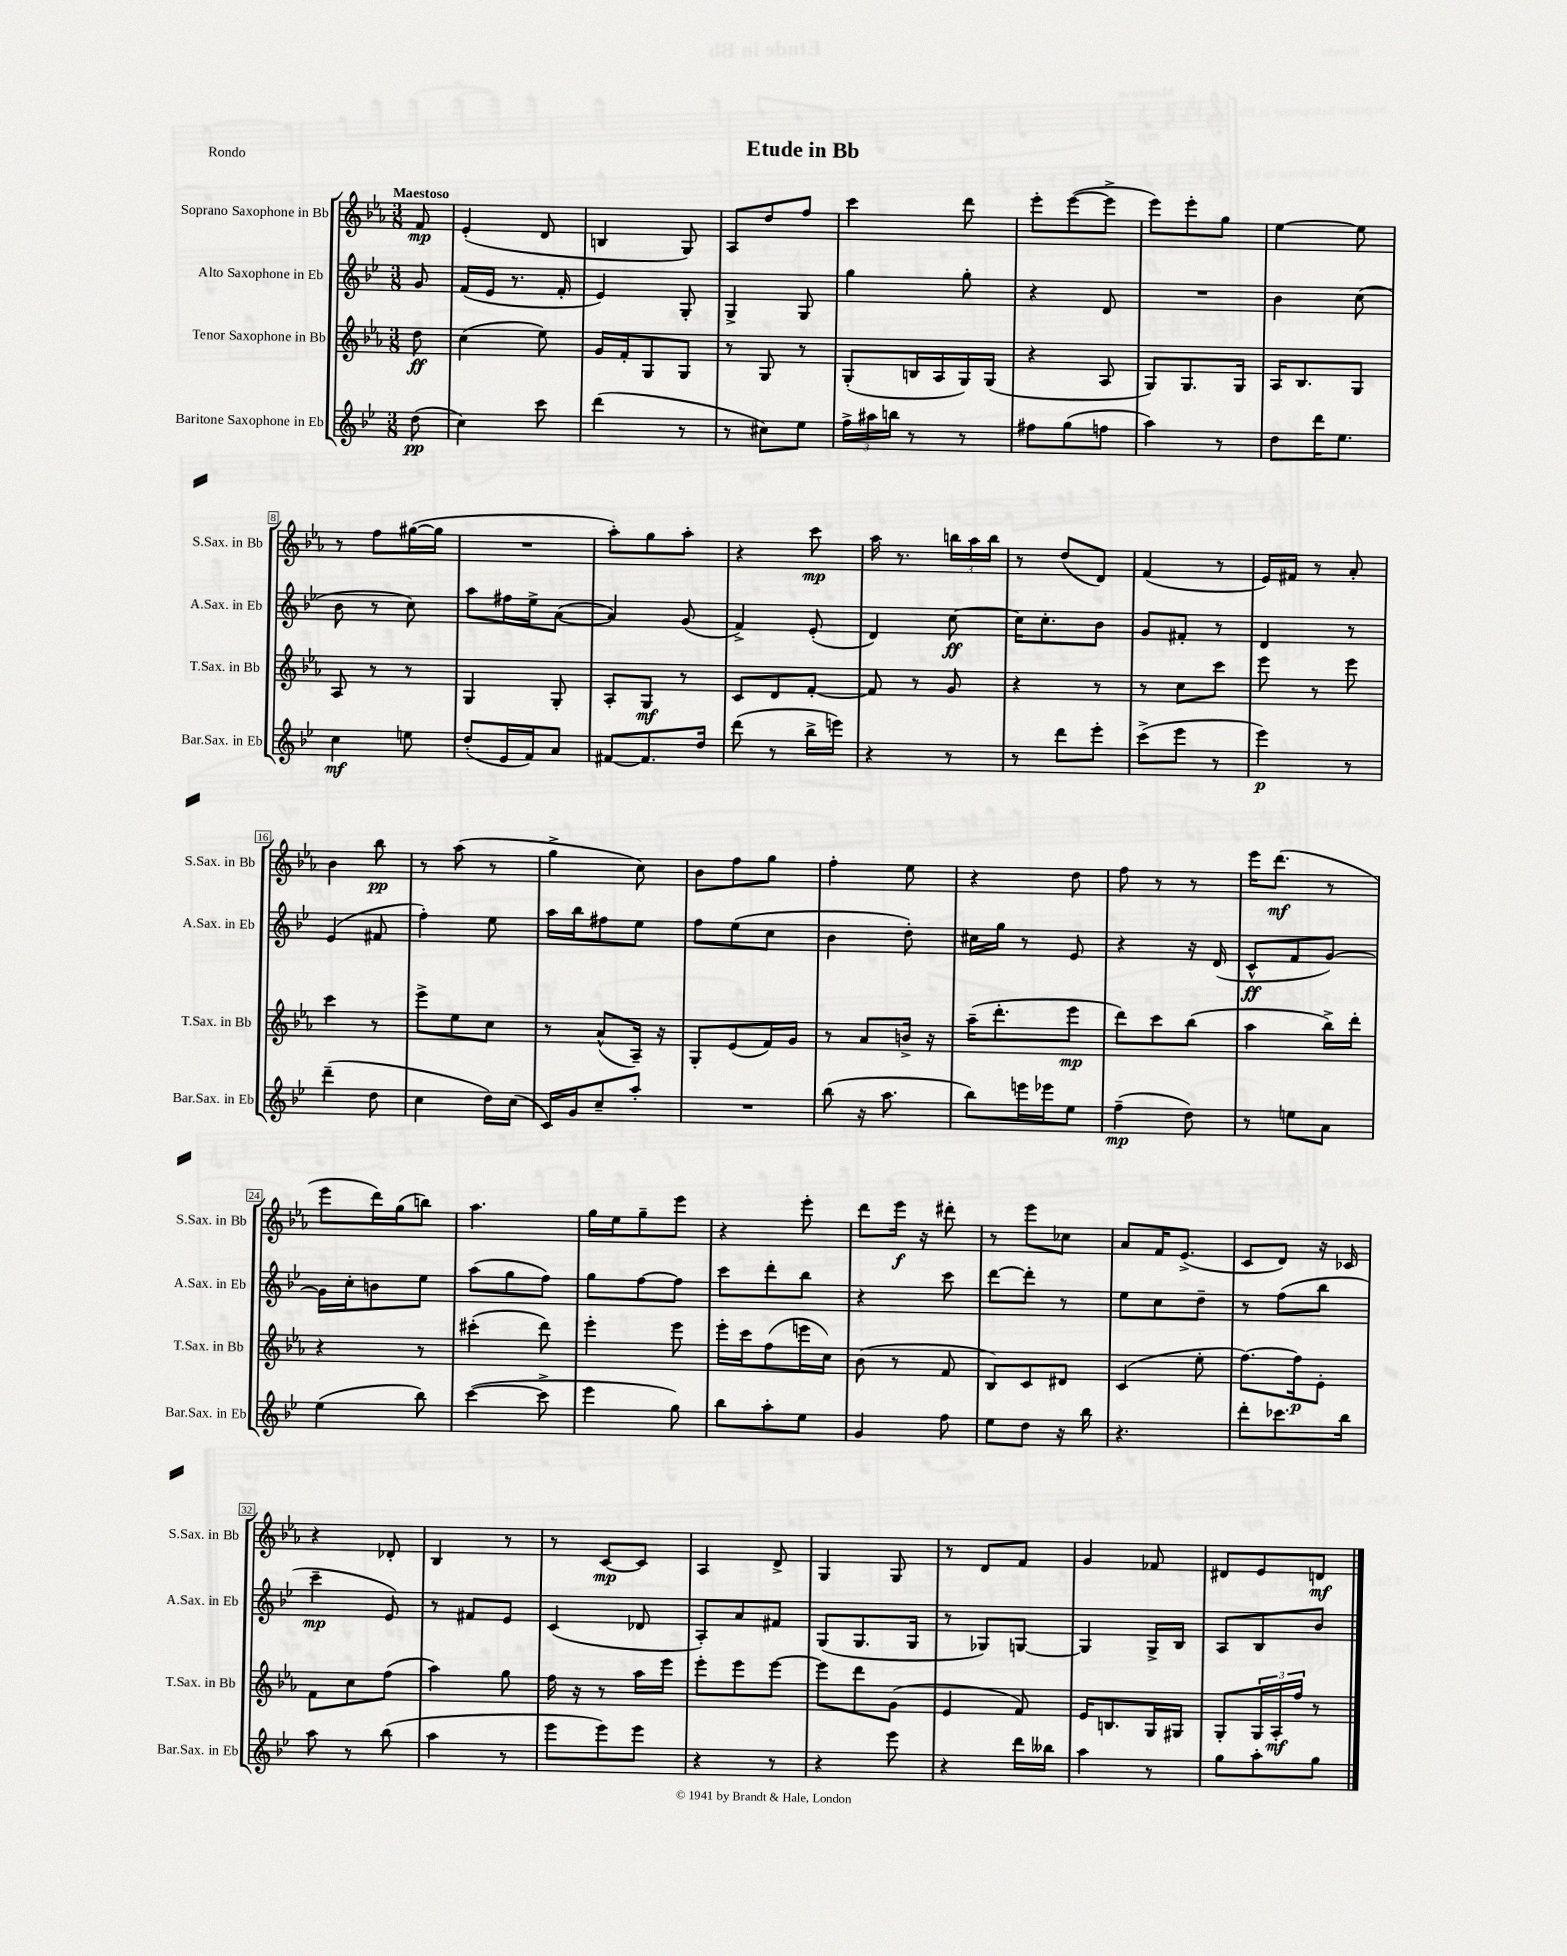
\header { title = "Etude in Bb" piece = "Rondo" }
<<
\new StaffGroup <<
\new Staff = "s0" \with { instrumentName = "Soprano Saxophone in Bb" shortInstrumentName = "S.Sax. in Bb" } {
    \clef treble \key ees \major \numericTimeSignature \time 3/8 \partial 8 \tempo "Maestoso"
    f'8\mp |
    ees'4-.( d'8 |
    b4 g8) |
    aes8 d''8 f''8 |
    c'''4 d'''8 |
    ees'''8-. ees'''8~( ees'''8-> |
    ees'''8) ees'''8-. g''8 |
    ees''4~ ees''8 |
    r8 f''8 gis''16~( gis''16 |
    R4. |
    aes''8-.) g''8 aes''8-. |
    r4 c'''8\mp |
    aes''16 r8. \tuplet 3/2 { b''16 aes''16 b''16 } |
    r8 d''8( d'8) |
    f'4( r8 |
    ees'16) fis'16 r8 aes'8-. |
    bes'4 bes''8\pp |
    r8 aes''8( r8 |
    g''4-> c''8) |
    bes'8 f''8 g''8 |
    f''4-. ees''8 |
    r4 d''8 |
    f''8 r8 r8 |
    ees'''16 d'''8.\mf( r8 |
    ees'''8 d'''16) g''16( b''8) |
    aes''4. |
    g''16 ees''16 g''8-- ees'''8 |
    r4 ees'''8-. |
    d'''8 ees'''16\f r16 dis'''8-. |
    r8 ees'''8 ces''8 |
    aes'8 f'16 ees'8.->( |
    c'8 d'8) r16 ces'16 |
    r4 des'8-. |
    bes4 r8 |
    r8 c'8~\mp c'8 |
    aes4 d'8-> |
    g4 g8 |
    r8 d'8 f'8 |
    g'4 fes'8 |
    dis'8 ees'8 d'8\mf \bar "|." |
}
\new Staff = "s1" \with { instrumentName = "Alto Saxophone in Eb" shortInstrumentName = "A.Sax. in Eb" } {
    \clef treble \key bes \major \numericTimeSignature \time 3/8 \partial 8
    g'8 |
    f'16( ees'16 r8. f'16-. |
    ees'4) g8-. |
    g4-> g8 |
    g''4 g''8-. |
    r4 d'8 |
    R4. |
    bes'4 c''8( |
    bes'8 r8 c''8) |
    a''8 fis''16 ees''16-> a'8~( |
    a'4) g'8( |
    f'4->) ees'8-.( |
    d'4) c''8~\ff |
    c''16 c''8.-. bes'8 |
    g'8 fis'8-. r8 |
    d'4 r8 |
    ees'4( fis'8 |
    f''4-.) ees''8 |
    a''16 bes''16 fis''8 ees''8 |
    f''8 ees''8( c''8 |
    bes'4 d''8-.) |
    cis''16 g''16 r8 ees'8 |
    r4 r16 d'16( |
    c'8-^\ff f'8 g'8~) |
    g'16 c''16-. b'8 ees''8 |
    a''8( g''8 f''8) |
    g''8 f''8~ f''8 |
    c'''8 d'''8-. bes''8 |
    r4 c'''8 |
    d'''8~ d'''8-. r8 |
    ees''8 c''8 d''8-- |
    r8 f''8( bes''8 |
    c'''4--\mp ees'8) |
    r8 fis'8 ees'8 |
    c'4( des'8 |
    a8-.) a'8 fis'8 |
    g8( g8. g16 |
    r8 ges8) g8~ |
    g4 g16-> bes16 |
    a8 bes8 bes'8 \bar "|." |
}
\new Staff = "s2" \with { instrumentName = "Tenor Saxophone in Bb" shortInstrumentName = "T.Sax. in Bb" } {
    \clef treble \key ees \major \numericTimeSignature \time 3/8 \partial 8
    d''8\ff |
    c''4( ees''8) |
    g'16 f'16-. g8 g8 |
    r8 g8 r8 |
    g8-.( b16 aes16 g16) g16( |
    r4 aes8 |
    g8) g8. g16 |
    aes16 bes8. g8 |
    aes8 r8 r8 |
    g4 g8-. |
    aes8-. g8\mf r8 |
    c'8 d'8 f'8~-. |
    f'8 r8 g'8 |
    r4 r8 |
    r8 c''8 c'''8 |
    ees'''8 r8 ees'''8 |
    c'''4 r8 |
    ees'''8-> ees''8 c''8 |
    r8 aes'8-^( aes16--) r16 |
    g8-. ees'8( f'16) g'16 |
    r8 aes'8 b'16-> r16 |
    aes''16--( d'''8.-. ees'''8\mp |
    d'''8) c'''8 bes''8( |
    aes''4 bes''16->) d'''16-. |
    r4 r8 |
    cis'''4-.( d'''8) |
    ees'''4-. ees'''8 |
    ees'''16-. c'''16 f''8( e'''16 c''16) |
    bes'8( r8 f'8 |
    bes8) c'8 dis'8 |
    c'4( ees''8-. |
    f''8.~) f''16\p ees'8-. |
    f'8 c''8 f''8( |
    aes''4) g''8 |
    f''16 r16 r8 aes''16 ees'''16 |
    ees'''8-. ees'''8 ees'''8~ |
    ees'''8 d'''8 g'8( |
    ees'4 f'8) |
    ees'16 b8. g16 gis16 |
    g8-. \tuplet 3/2 { g16 aes16-.\mf f''16 } r8 \bar "|." |
}
\new Staff = "s3" \with { instrumentName = "Baritone Saxophone in Eb" shortInstrumentName = "Bar.Sax. in Eb" } {
    \clef treble \key bes \major \numericTimeSignature \time 3/8 \partial 8
    d''8\pp( |
    c''4) c'''8 |
    d'''4( r8 |
    r8 cis''8) ees''8 |
    \tuplet 3/2 { f''16-> ais''16 b''16 } r8 r8 |
    fis''8 g''8( f''8 |
    a''4) r8 |
    d''8 d'''16 ees''8. |
    c''4\mf e''8 |
    d''8-.( ees'16 f'16) a'8 |
    fis'8~ fis'8. d''16 |
    d'''8( r8 bes''16-> e'''16) |
    r4 r8 |
    r8 d'''8 ees'''8-. |
    c'''8->( ees'''8 r8 |
    ees'''4\p) r8 |
    d'''4--( d''8 |
    c''4 d''16) c''16( |
    c'16) g'16 c''8-- a''8-. |
    R4. |
    bes''8( r16 a''8. |
    bes''8) e'''16 ees'''16 ees''8 |
    f''4--\mp( d''8) |
    r8 e''8 a'8 |
    ees''4( bes''8) |
    c'''4~( c'''8-> |
    ees'''4 g''8) |
    bes''8 a''8-. ees''8 |
    g'4 f''8 |
    ees''8 d''8 r16 bes''16 |
    r4. |
    d'''8-. ces'''8. bes''16 |
    a''8 r8 bes''8( |
    a''4 r8 |
    ees'''8 ees'''8) ees'''8 |
    r4 r8 |
    r4 ees'''8 |
    r4 d'''16 beses''16 |
    a''4 r8 |
    g''8 a''8-. g''8 \bar "|." |
}
>>
>>
\layout { \context { \Score \override BarNumber.stencil = #(make-stencil-boxer 0.1 0.3 ly:text-interface::print) } }
